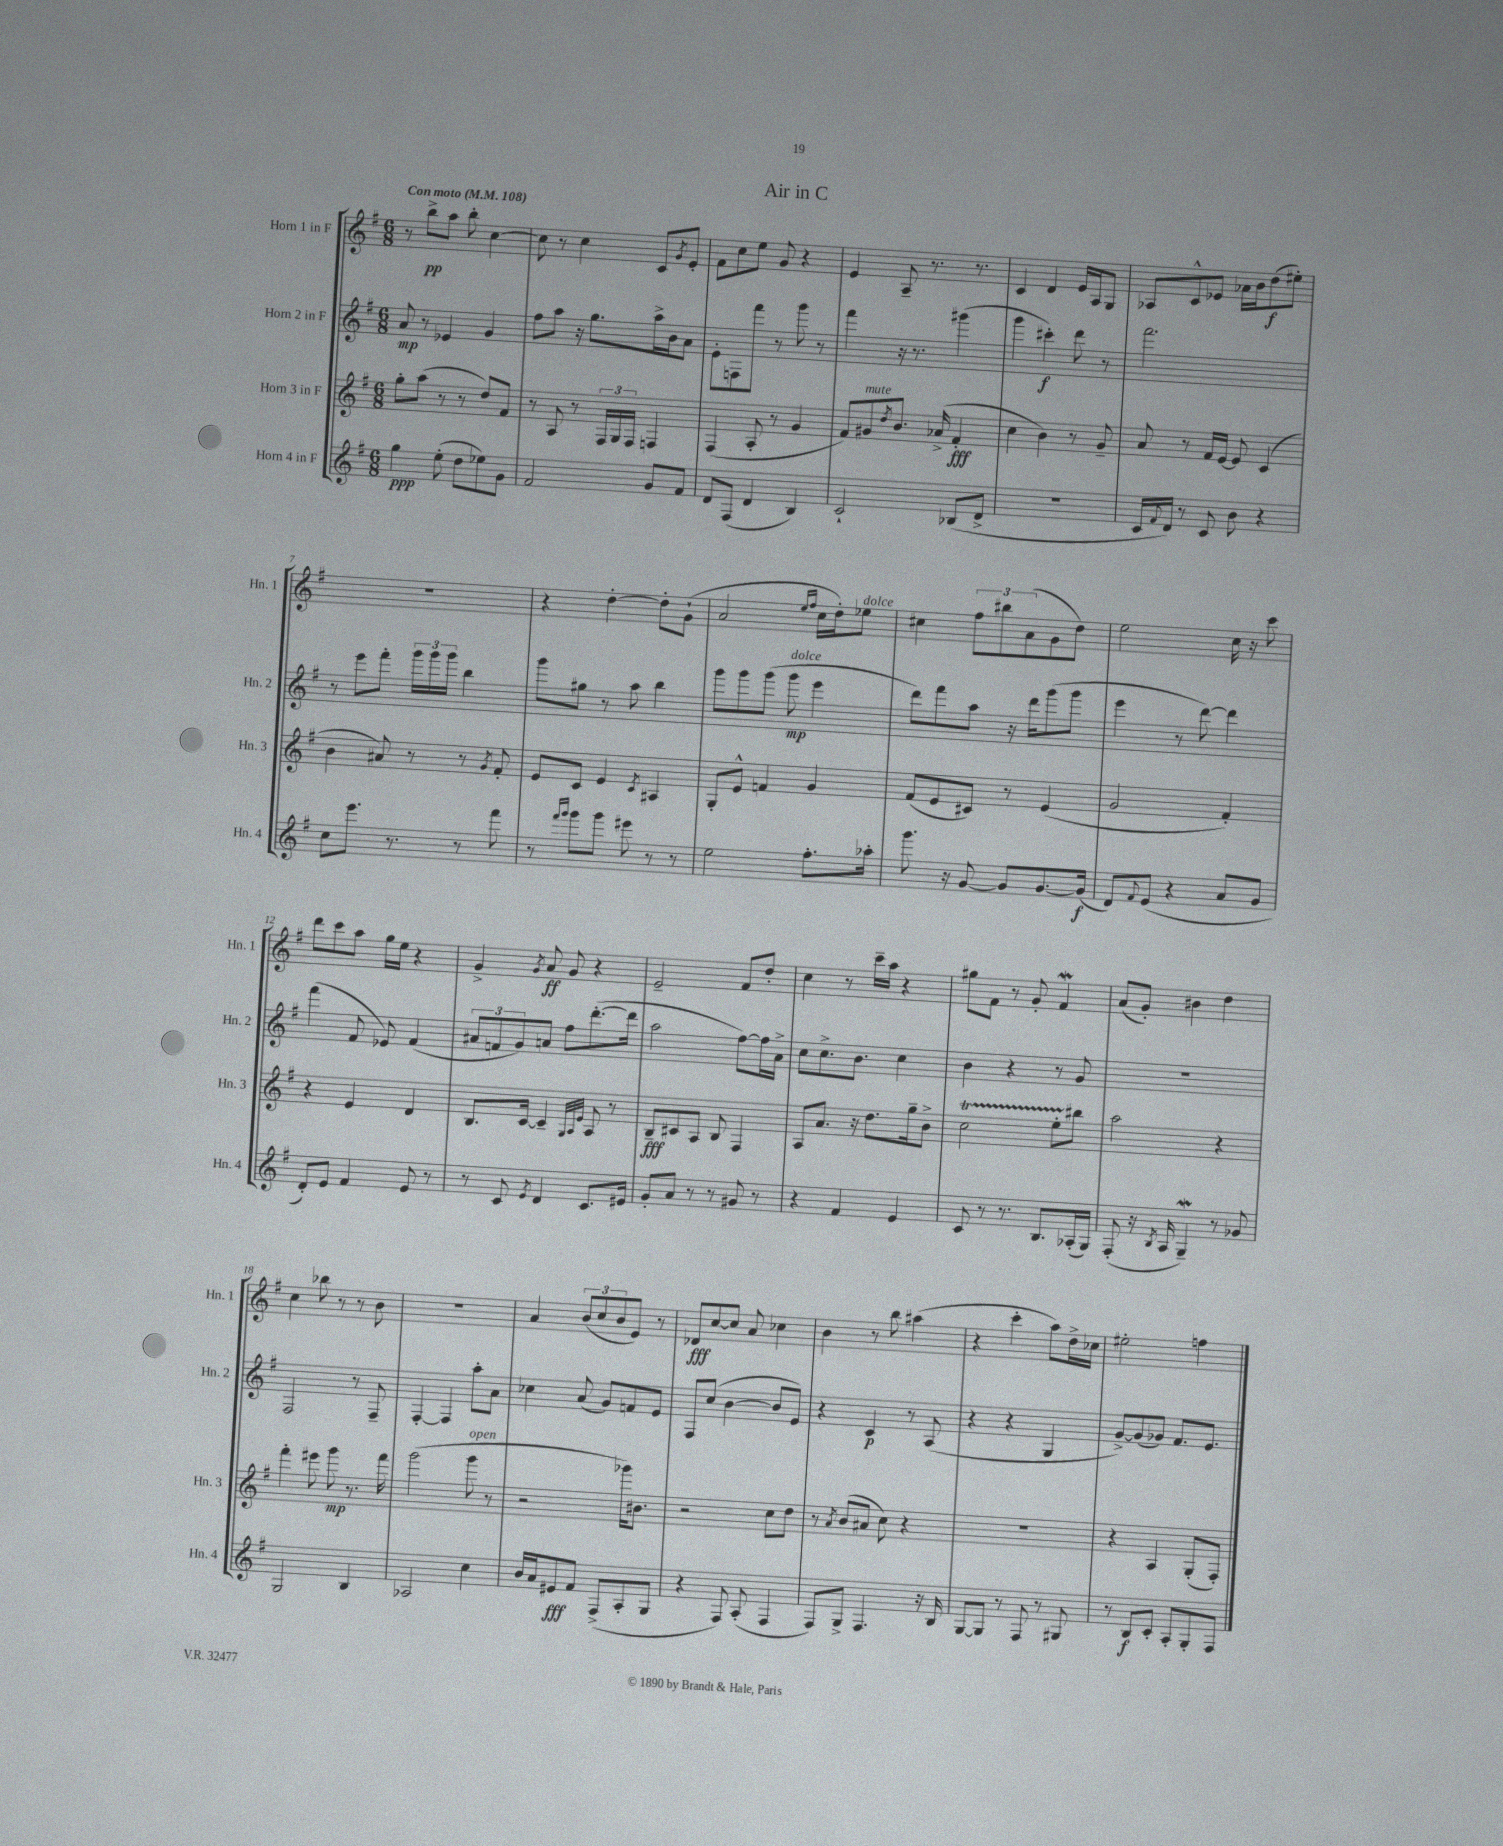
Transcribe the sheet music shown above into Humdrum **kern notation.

**kern	**kern	**kern	**kern
*staff4	*staff3	*staff2	*staff1
*clefG2	*clefG2	*clefG2	*clefG2
*k[f#]	*k[f#]	*k[f#]	*k[f#]
*M6/8	*M6/8	*M6/8	*M6/8
*MM108	*MM108	*MM108	*MM108
4gg\	8gg'\L	8a/	8r
.	(8aa\J	8r	8bb^\L
(8ee'\	8r	4e-/	8aa\J
8dd\L	8r	.	8bb'\
8ee-\)	8dd/L)	4g/	[4cc\
8g\J	8f#/J	.	.
=	=	=	=
2f#/	8r	8ff#\L	8cc\]
.	8A/	8aa\J	8r
.	8r	16r	4cc\
.	.	8.gg\L	.
.	24F#/LL	.	.
.	24G/	.	.
.	24F#/JJ	.	.
8g/L	4F/	16aa^\L	8c/L
.	.	16b\J	.
.	.	.	8qg/
8f#/J	.	8a\J	8e'/J
=	=	=	=
8d/L	(4F#/	8e'\L	8f#\L
(8F#/J	.	8F\	8cc\
4d/	8A'/	8fff#\J	8ee\J
.	8r	8r	8g/
4B/)	4g/	8ggg\	4r
.	.	8r	.
=	=	=	=
2c`/	8f#/L)	4fff#\	4e/
.	8g#/	.	.
.	8qdd/	.	.
.	8.b/J	16r	8A~/
.	.	8.r	.
.	.	.	8.r
.	(16a-^/	.	.
(8B-/L	4f#'/	(4ggg#\	.
.	.	.	8.r
8d^/J	.	.	.
=	=	=	=
2.r	4cc\	4ggg\	4c/
.	4b\)	4ccc#'\)	4d/
.	8r	8ddd\	16e/LL
.	.	.	16A/J
.	8g~/	8r	8G/J
=	=	=	=
16c/LL	8a/	2.fff#\	8A-/L
8qqf#/	.	.	.
16d/JJ)	.	.	.
8r	8r	.	8c^^/
8c/	16f#/LL	.	8e-/J
.	[16e/JJ	.	.
8b\	8e/]	.	16a-\LL
.	.	.	16b\J
4r	(4c/	.	(8dd\
.	.	.	8ee#'\J)
=	=	=	=
8cc\L	4b\	8r	2.r
8.eee\J	.	8eee\L	.
.	8a#/)	8fff#'\J	.
8.r	.	.	.
.	8r	24ggg\LL	.
.	.	24ggg\	.
.	.	24ggg\JJ	.
8r	8r	4bb\	.
.	8qg/	.	.
8fff#\	8f#'/	.	.
=	=	=	=
8r	8e/L	8ggg\L	4r
16qqfff#/LL	.	.	.
16qqggg/JJ	.	.	.
8ggg\L	8c/J	8gg#\J	.
8ggg\J	4e/	8r	[4dd'\
8eee#\	.	8aa\	.
.	8qc/	.	.
8r	4A#/	4bb\	8dd'\]L
8r	.	.	(8g`\J
=	=	=	=
2ee\	8G'/L	8ggg\L	2a/
.	8e^^/J	8ggg\	.
.	4f/	(8ggg\J	.
.	.	8ggg\	.
.	.	.	16qqee/LL
.	.	.	16qqff#/JJ
8.ff#'\L	4g/	4eee\	16cc\LL
.	.	.	16dd'\J)
.	.	.	8ee-\J
16aa-'\Jk	.	.	.
=	=	=	=
8.ggg\	(8f#/L	8ddd\L)	4cc#\
.	8e/	8fff#\	.
16r	.	.	.
[8g/	8c#/J)	8aa\J	12ff#\L
.	.	.	12bb#\
8g/]L	8r	16r	.
.	.	.	(12a\
.	.	16ddd\LK	.
[8.g/	(4e/	(8ggg\	8g\
.	.	8ggg\J	8dd\J)
(16g/]Jk	.	.	.
=	=	=	=
8d/L)	2g/	4eee\	2ee\
8qqf#/	.	.	.
(8e/J	.	.	.
4r	.	8r	.
.	.	[8ddd\)	.
8a/L	4f#'/)	4ddd\]	16cc\
.	.	.	16r
8g/J	.	.	8ccc\
=	=	=	=
8d'/L)	4r	(4fff#\	8ddd\L
8e/J	.	.	8ccc\
4f#/	4e/	8f#/	8aa\J
.	.	8e-/)	16gg\LL
.	.	.	16ee\JJ
8e/	4d/	(4f#/	4r
8r	.	.	.
=	=	=	=
8r	8.B/L	12a#/L	4g^/
.	.	12f/	.
8c/	.	.	.
.	.	12g/)	.
.	[16c/Jk	.	.
8qe/	.	.	8qg/
4d/	4c~/]	8a/J	8a/
.	.	8ff#\L	8g/
.	32qqG/LLL	.	.
.	32qqA/	.	.
.	32qqe/JJJ	.	.
8.c/L	8A/	([8.ddd'\	4r
.	8r	.	.
16e#/Jk	.	16ddd\]Jk	.
=	=	=	=
8g'/L	8B~/L	2aa\	2e~/
8a/J	8c#/	.	.
8r	8A/J	.	.
8r	8B/	.	.
8g#/	4F#/	[8ff#\L)	8f#/L
8r	.	16ff#\]L	8dd'/J
.	.	16a^\JJ	.
=	=	=	=
4r	8A/L	8cc\L	4cc\
.	8.a/J	8.cc^\	.
4f#/	.	.	8r
.	16r	8.b\J	.
.	8.dd\L	.	16ccc~\LL
.	.	.	16aa\JJ
4e/	.	4cc\	4r
.	16gg~\k	.	.
.	8b^\J	.	.
=	=	=	=
8c/	2cc\	4b\	8gg#\L
8r	.	.	8f#\J
8.r	.	4r	8r
.	.	.	8g'/
8.B/L	.	.	.
.	8ee'\L	8r	4f#/
(16A-'/L	8bb#\J	8g/	.
16G/JJ)	.	.	.
=	=	=	=
(8F#'/	2aa\	2.r	(8a/L
16r	.	.	8g'/J)
8qB/	.	.	.
16A/	.	.	.
4G~/)	.	.	4b#\
8r	4r	.	4dd\
8g-/	.	.	.
=	=	=	=
2G/	4fff#'\	2F#/	4cc\
.	8eee#\	.	8bb-\
.	8ggg\	.	8r
4B/	8.r	8r	8r
.	.	8F#~/	8b\
.	16fff#\	.	.
=	=	=	=
2A-/	(2ggg\	[4F#'/	2.r
.	.	4F#/]	.
4cc\	8ggg\	8aa'\L	.
.	8r	8a\J	.
=	=	=	=
16b/LL	2r	4cc-\	4a/
16a/J	.	.	.
8e#/	.	.	.
8f#/J	.	(8a/	(12b/L
.	.	.	12cc/
(8F#^/L	.	8g/L)	.
.	.	.	12b/
8A'/	16ggg-\LK)	8f/	8e/J)
.	8.b#\J	.	.
8G/J	.	8e/J	8r
=	=	=	=
4r	2r	8F#/L	8d-/L
.	.	(8cc/J	[8cc/
8F#/)	.	[4b\	8cc/]J
(8A'/	.	.	8a/
4F#/	8cc\L	8b/]L	4cc-\
.	8dd\J	8e/J)	.
=	=	=	=
8F#/L)	8r	4r	4b\
.	8qa/	.	.
8G^/J	(8b/L	.	.
4.F#/	8a#/J	4c/	8r
.	8cc\)	.	8bb\
.	4r	8r	(4aa#\
16r	.	(8A/	.
16B/	.	.	.
=	=	=	=
[8G/L	2.r	4r	4r
8G/]J	.	.	.
8r	.	4r	4ccc'\
8F#/	.	.	.
8r	.	4G/	8aa\L)
8G#/	.	.	16dd^\L
.	.	.	16cc-\JJ
=	=	=	=
8r	4r	[8g^/L)	2ee#'\
8B/L	.	(8g/]	.
8c'/J	4A/	8g-/J)	.
8A'/L	.	8.f#/L	.
8G'/	(8G'/L	.	4ff\
.	.	8.e/J	.
8F#/J	8F#'/J)	.	.
==	==	==	==
*-	*-	*-	*-
